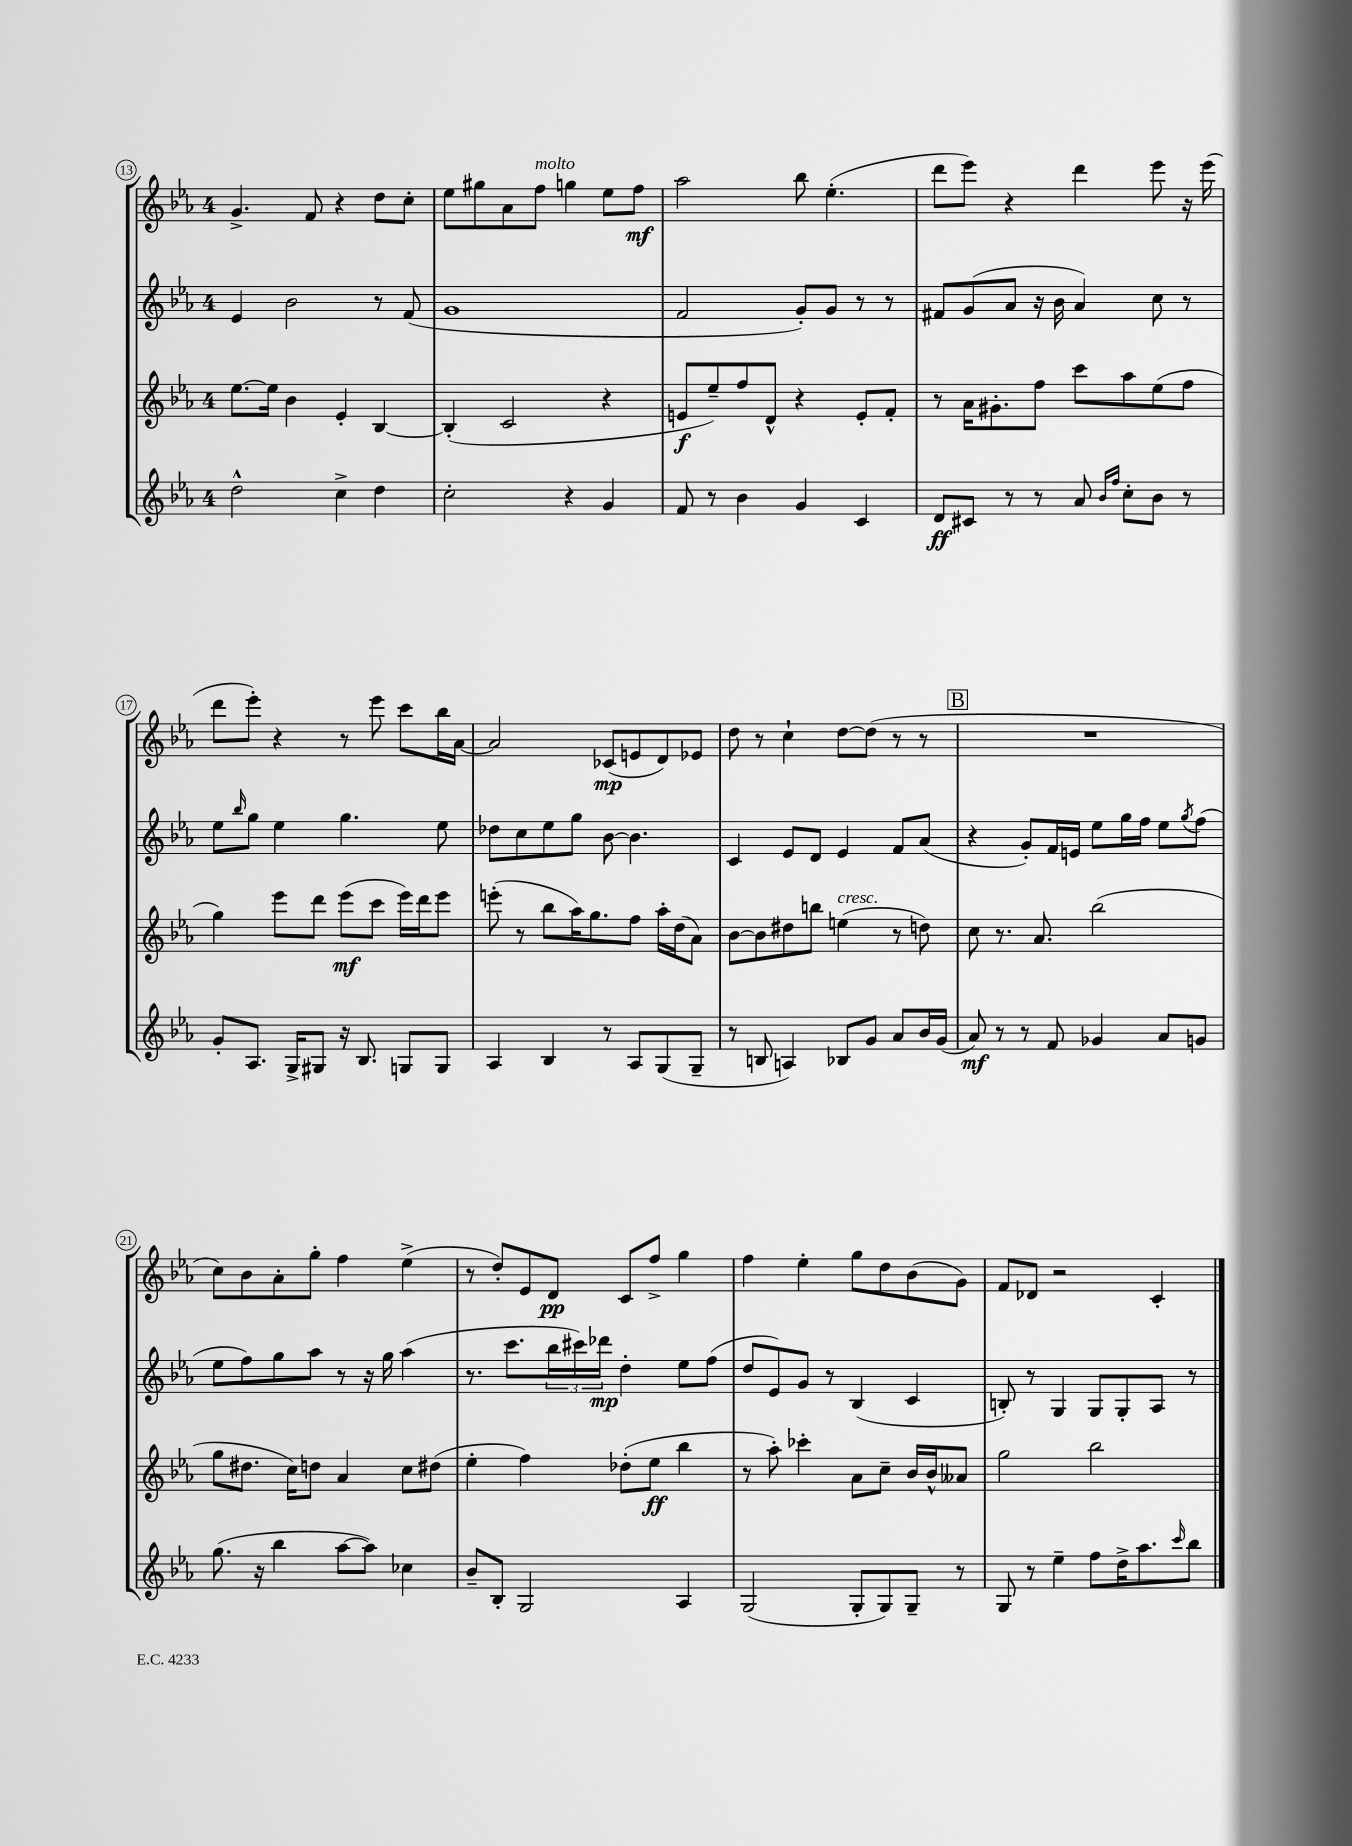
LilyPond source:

<<
\new StaffGroup <<
\new Staff = "s0" {
    \clef treble \key ees \major \once \override Staff.TimeSignature.style = #'single-digit \time 4/4
    g'4.-> f'8 r4 d''8 c''8-. |
    ees''8 gis''8 aes'8 f''8^\markup { \italic "molto" } g''4 ees''8 f''8\mf |
    aes''2 bes''8 ees''4.-.( |
    d'''8 ees'''8) r4 d'''4 ees'''8 r16 ees'''16( |
    d'''8 ees'''8-.) r4 r8 ees'''8 c'''8 bes''16 aes'16~ |
    aes'2 ces'8\mp( e'8 d'8) ees'8 |
    d''8 r8 c''4-! d''8~ d''8( r8 r8 |
    \mark \markup { \box "B" } R1 |
    c''8) bes'8 aes'8-. g''8-. f''4 ees''4->( |
    r8 d''8-.) ees'8 d'8\pp c'8 f''8-> g''4 |
    f''4 ees''4-. g''8 d''8 bes'8( g'8) |
    f'8 des'8 r2 c'4-. \bar "|." |
}
\new Staff = "s1" {
    \clef treble \key ees \major \once \override Staff.TimeSignature.style = #'single-digit \time 4/4
    ees'4 bes'2 r8 f'8( |
    g'1 |
    f'2 g'8-.) g'8 r8 r8 |
    fis'8 g'8( aes'8 r16 bes'16 aes'4) c''8 r8 |
    ees''8 \grace { bes''16 } g''8 ees''4 g''4. ees''8 |
    des''8 c''8 ees''8 g''8 bes'8~ bes'4. |
    c'4 ees'8 d'8 ees'4 f'8 aes'8( |
    \mark \markup { \box "B" } r4 g'8-.) f'16 e'16 ees''8 g''16 f''16 ees''8 \acciaccatura { g''8 } f''8( |
    ees''8 f''8) g''8 aes''8 r8 r16 g''16 aes''4( |
    r8. c'''8. \tuplet 3/2 { bes''16 cis'''16) des'''16\mp } d''4-. ees''8 f''8( |
    d''8 ees'8) g'8 r8 bes4( c'4 |
    b8-.) r8 g4 g8 g8-. aes8 r8 \bar "|." |
}
\new Staff = "s2" {
    \clef treble \key ees \major \once \override Staff.TimeSignature.style = #'single-digit \time 4/4
    ees''8.~ ees''16 bes'4 ees'4-. bes4~ |
    bes4-.( c'2 r4 |
    e'8\f ees''8--) f''8 d'8-^ r4 e'8-. f'8-. |
    r8 aes'16 gis'8.-. f''8 c'''8 aes''8 ees''8( f''8 |
    g''4) ees'''8 d'''8 ees'''8\mf( c'''8 ees'''16) d'''16 ees'''8 |
    e'''8-.( r8 bes''8 aes''16) g''8. f''8 aes''16-. d''16( aes'8) |
    bes'8~ bes'8 dis''8 b''8 e''4^\markup { \italic "cresc." }( r8 d''8) |
    \mark \markup { \box "B" } c''8 r8. aes'8. bes''2( |
    g''8 dis''8. c''16) d''8 aes'4 c''8 dis''8( |
    ees''4-. f''4) des''8-.( ees''8\ff bes''4 |
    r8 aes''8-.) ces'''4-. aes'8 c''8-- bes'16 bes'16-^ aeses'8 |
    g''2 bes''2 \bar "|." |
}
\new Staff = "s3" {
    \clef treble \key ees \major \once \override Staff.TimeSignature.style = #'single-digit \time 4/4
    d''2-^ c''4-> d''4 |
    c''2-. r4 g'4 |
    f'8 r8 bes'4 g'4 c'4 |
    d'8\ff cis'8 r8 r8 aes'8 \grace { bes'16 f''16 } c''8-. bes'8 r8 |
    g'8-. aes8. g16-> gis8 r16 bes8. g8 g8 |
    aes4 bes4 r8 aes8 g8( g8-- |
    r8 b8 a4) bes8 g'8 aes'8 bes'16 g'16( |
    \mark \markup { \box "B" } aes'8\mf) r8 r8 f'8 ges'4 aes'8 g'8 |
    g''8.( r16 bes''4 aes''8~ aes''8) ces''4 |
    bes'8-- bes8-. g2 aes4 |
    g2( g8-. g8) g8-- r8 |
    g8 r8 ees''4-- f''8 d''16-> aes''8. \grace { c'''16 } bes''8 \bar "|." |
}
>>
>>
\layout { \context { \Score currentBarNumber = #13 \override BarNumber.stencil = #(make-stencil-circler 0.1 0.3 ly:text-interface::print) } }
